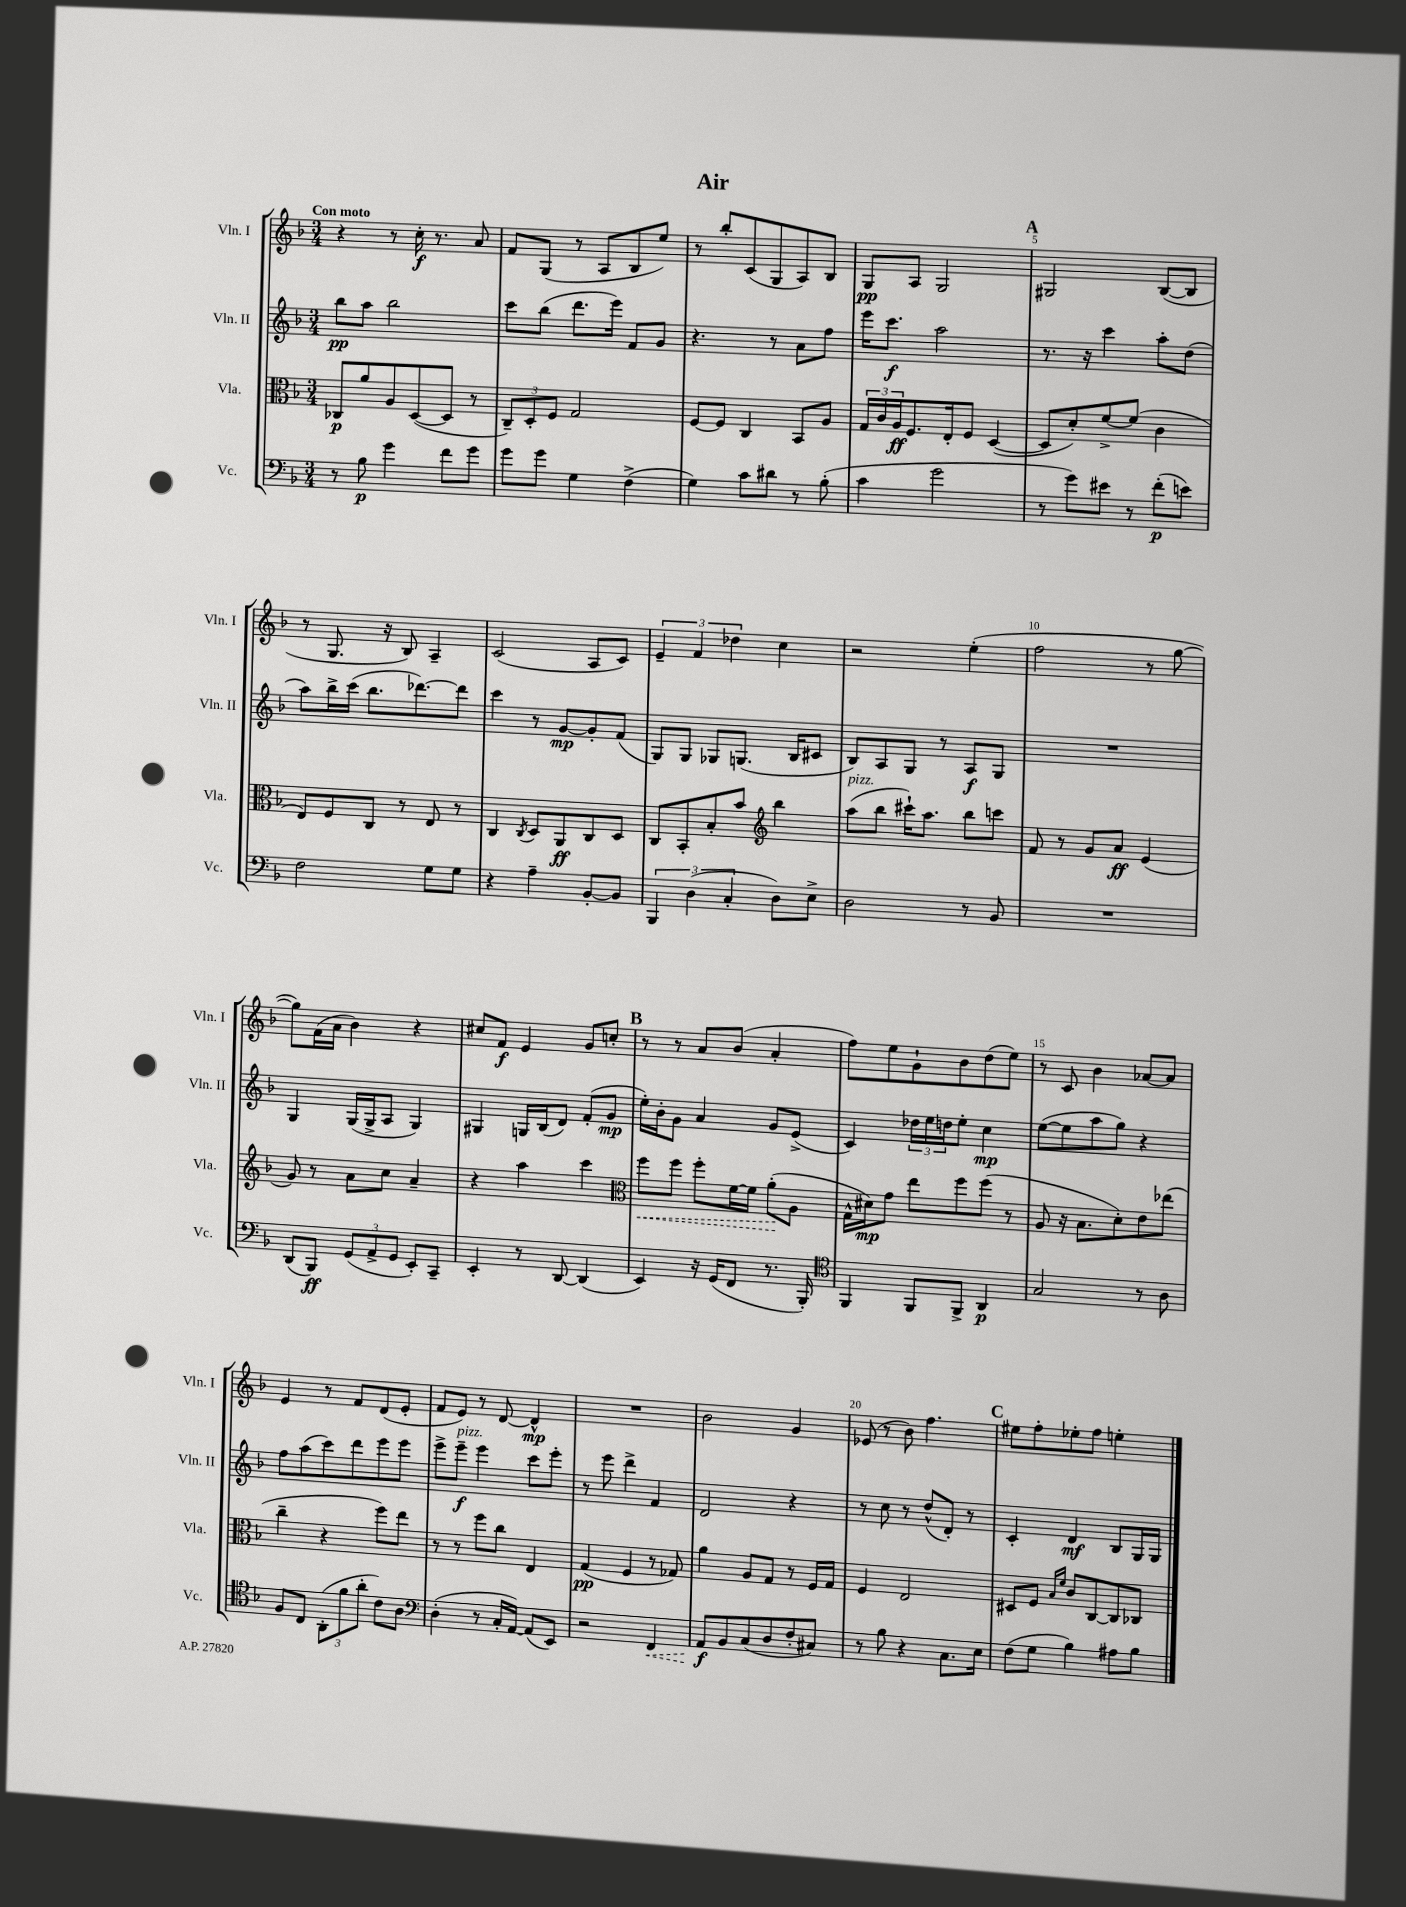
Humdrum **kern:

**kern	**kern	**kern	**kern
*staff4	*staff3	*staff2	*staff1
*clefF4	*clefC3	*clefG2	*clefG2
*k[b-]	*k[b-]	*k[b-]	*k[b-]
*M3/4	*M3/4	*M3/4	*M3/4
8r	8C-/L	8bb-\L	4r
8B-\	8a/	8aa\J	.
4g\	8A/	2bb-\	8r
.	([8D/	.	16cc'\
.	.	.	8.r
8f\L	8D/]J	.	.
8g\J	8r	.	8a/
=	=	=	=
8g\L	12C~/L)	8ccc\L	8f/L
.	12D'/	.	.
8g\J	.	(8bb-\J	(8G/J
.	12F/J	.	.
4G\	2G/	8.ddd\L	8r
.	.	.	8A/L
.	.	16eee\Jk)	.
(4F^\	.	8f/L	8B-/
.	.	8g/J	8ee/J)
=	=	=	=
4G\)	[8F/L	4.r	8r
.	8F/]J	.	8bb-'/L
8c\L	4C/	.	(8c/
8d#\J	.	8r	8G/
8r	8BB-/L	8a\L	8A/)
(8B-'\	8A/J	8ff\J	8B-/J
=	=	=	=
4c\	24G/LL	16eee\LK	8G/L
.	24c/	.	.
.	.	8.ccc\J	.
.	24A/J	.	.
.	8.F/	.	8A/J
2g\	.	2aa\	2G/
.	16E'/k	.	.
.	8F/J	.	.
.	([4D/	.	.
=	=	=	=
8r	8D/]L	8.r	2G#/
8g\L)	8d'/)	.	.
.	.	16r	.
8e#\J	[8f^/	4ccc\	.
8r	(8f/]J	.	.
(8f'\L	4c\	8aa'\L	([8B-/L
8e\J)	.	(8dd\J	8B-/]J
=	=	=	=
2F\	8E/L)	8aa\L)	8r
.	8F/	16bb-^\L	8.G/
.	.	(16ccc\JJ	.
.	8C/J	8.bb-\L	.
.	.	.	16r
.	8r	.	8B-/)
.	.	[8.ddd-\)	.
8G\L	8E/	.	4A~/
8G\J	8r	8ddd-\]J	.
=	=	=	=
4r	4C/	4ccc\	(2c/
.	8qC/	.	.
4A~\	8D/L	8r	.
.	8AA/	[8g/L	.
[8BB-'/L	8C/	8g'/]	8A/L
8BB-/]J	8D/J	(8f/J	8c/J)
=	=	=	=
6BBB-/	8C/L	8G/L)	6e~/
.	8BB-'/	8G/J	.
(6D\	.	.	6f/
.	8B-'/	8G-/L	.
6C'/	.	.	6dd-\
.	8b-/J	(8.G/J	.
*	*clefG2	*	*
8D\L)	4bb-\	.	4cc\
.	.	16B-/LK	.
8E^\J	.	8c#/J	.
=	=	=	=
2D\	(8aa\L	8B-/L)	2r
.	8bb-\J	8A/	.
.	16ccc#`\LK)	8G/J	.
.	8.aa\J	.	.
.	.	8r	.
8r	8bb-\L	8A/L	(4ee'\
8BB-/	8ccc\J	8G/J	.
=	=	=	=
2.r	8f/	2.r	2ff\
.	8r	.	.
.	8g/L	.	.
.	8a/J	.	.
.	(4e/	.	8r
.	.	.	[8gg\
=	=	=	=
(8DD/L	8g/)	4G/	8gg\]L)
8BBB-/J)	8r	.	(16f\L
.	.	.	16a\JJ
(12GG/L	8a\L	(16G/LL	4b-\)
.	.	16G^/J	.
12AA^/	.	.	.
.	8cc\J	8A/J	.
12GG/J	.	.	.
8EE'/L)	4a~/	4G/)	4r
8CC~/J	.	.	.
=	=	=	=
4EE'/	4r	4G#/	8cc#/L
.	.	.	8f/J
8r	4aa\	16G/LL	4e/
.	.	(16B-/J	.
[8DD/	.	8d/J)	.
(4DD/]	4ccc\	(8f'/L	8g/L
.	.	8g/J	8cc'/J
=	=	=	=
*	*clefC3	*	*
4EE/)	8ff\L	16ee'\LL)	8r
.	.	16b-'\J	.
.	8ff\J	8g\J	8r
16r	8ff'\L	4a/	8a/L
(16GG/LK	.	.	.
8FF/J	[16f\L	.	(8b-/J
.	16f\]JJ	.	.
8.r	(8a'\L	8g/L	4a'/
.	8A\J	(8e^/J	.
16BBB-'/)	.	.	.
=	=	=	=
*clefC4	*	*	*
4FF/	16G^^\LL	4c/)	8ff\L)
.	16d#\J)	.	.
.	8g\J	.	8ee\
8FF/L	8ee\L	24dd-\LL	8g`\
.	.	24ee\	.
.	.	24dd\J	.
8FF^/J	8ff\	8ee'\J	8b-\
4AA/	(8ff\J	4cc\	(8dd\
.	8r	.	8ee\J)
=	=	=	=
2G/	8A/	([8ee\L	8r
.	16r	8ee\]	8c/
.	8.B-\L	.	.
.	.	8aa\	4b-\
.	8d'\)	8gg\J)	.
8r	8e\	4r	[8a-/L
8A\	(8ee-\J	.	8a-/]J
=	=	=	=
8F/L	4cc~\	8ff\L	4e/
8C/J	.	(8aa\	.
(12AA'\L	4r	8ccc\)	8r
12f\	.	.	.
.	.	8ddd\	8f/L
12a'\J	.	.	.
8c\L)	8ff\L)	8eee\	(8d/
8A\J	8ee\J	8eee\J	8e'/J
=	=	=	=
*clefF4	*	*	*
(4D'\	8r	8eee^\L	8f/L
.	8r	8eee~\J	8e/J)
8r	8ff\L	4eee\	8r
16C'/LL	8cc\J	.	[8d/
[16AA/JJ)	.	.	.
(8AA/]L	4E/	8ccc\L	4d^^/]
8EE/J)	.	8eee'\J	.
=	=	=	=
2r	(4G/	8r	2.r
.	.	8eee\	.
.	4F/	4ddd^\	.
4FF/	8r	4f/	.
.	8G-/)	.	.
=	=	=	=
8AA/L	4a\	2d/	2b-\
8BB-/	.	.	.
(8C/	8A/L	.	.
8D/	8G/J	.	.
8F'/	8r	4r	4g/
8C#/J)	16F/LL	.	.
.	16G/JJ	.	.
=	=	=	=
8r	4F/	8r	(8e-/
8B-\	.	8cc\	8r
4r	2E/	8r	8b-\)
.	.	(8dd^^/L	4.ff\
8.C\L	.	8d'/J)	.
.	.	8r	.
16E\Jk	.	.	.
=	=	=	=
(8F\L	8D#/L	4c'/	8ee#\L
8G\J	8F/J	.	8ff'\
.	16qqB-/LL	.	.
.	16qqf/JJ	.	.
4B-\)	8c/L	4d/	8ee-'\
.	[8C/	.	8ff\J
8A#\L	8C/]	8B-/L	4ee'\
8B-\J	8C-/J	16G/L	.
.	.	16G/JJ	.
==	==	==	==
*-	*-	*-	*-
